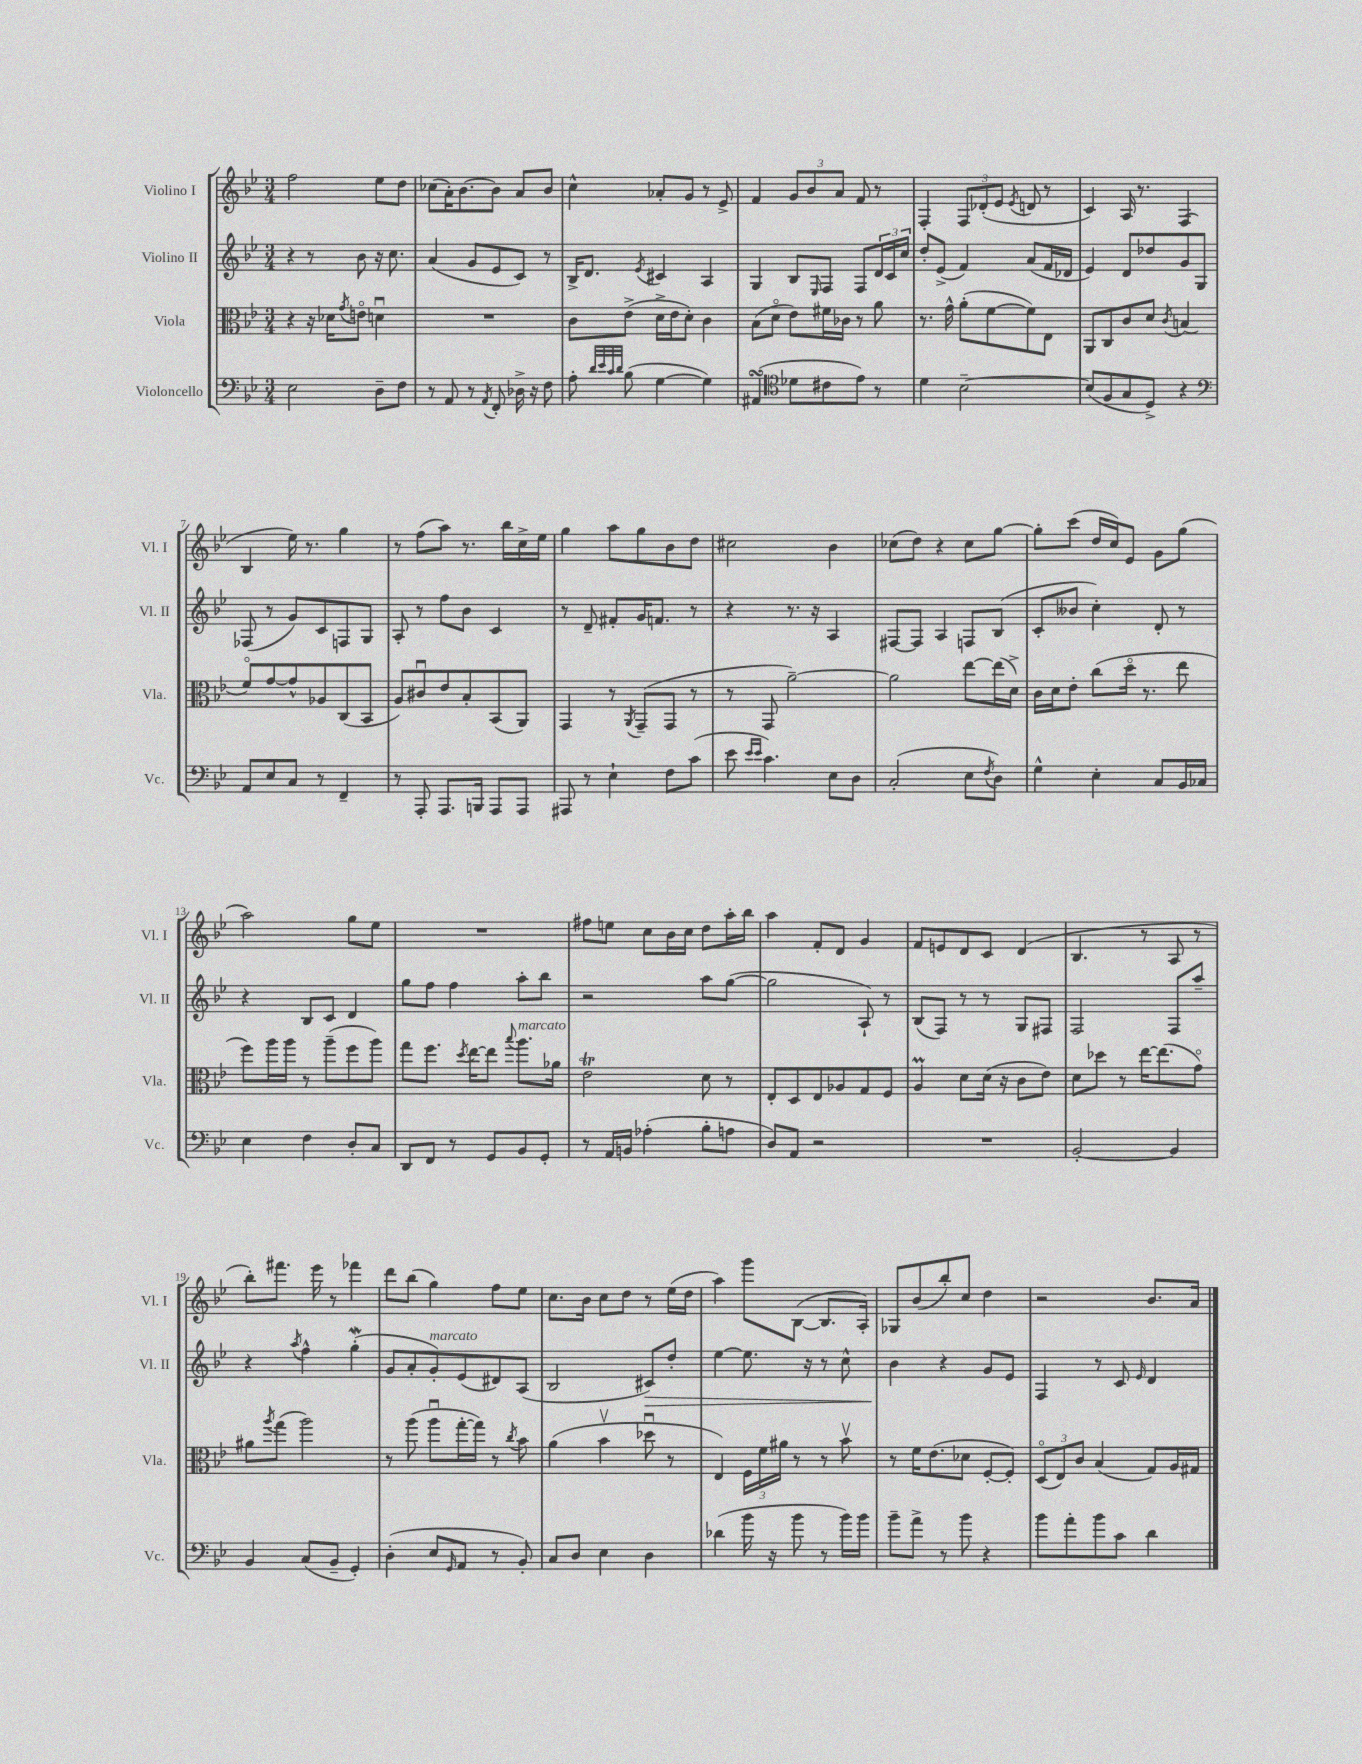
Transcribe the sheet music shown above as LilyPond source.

<<
\new StaffGroup <<
\new Staff = "s0" \with { instrumentName = "Violino I" shortInstrumentName = "Vl. I" } {
    \clef treble \key bes \major \numericTimeSignature \time 3/4
    f''2 ees''8 d''8 |
    ces''8( a'16-.) bes'8.~ bes'8 a'8 bes'8 |
    c''4-^ aes'8-. g'8 r8 ees'8-> |
    f'4 \tuplet 3/2 { g'8 bes'8 a'8 } f'8 r8 |
    f4-. \tuplet 3/2 { f8 des'8-.( ees'8 } \acciaccatura { ees'8 } d'8 r8 |
    c'4) a16 r8. f4( |
    bes4 ees''16) r8. g''4 |
    r8 f''8( a''8) r8. bes''16 c''16-> ees''16 |
    g''4 a''8 g''8 bes'8 d''8 |
    cis''2 bes'4 |
    ces''8( d''8) r4 ces''8 g''8~ |
    g''8-. c'''8( d''16 c''16) ees'8 g'8 g''8( |
    a''2) g''8 ees''8 |
    R2. |
    fis''8 e''8 c''8 bes'16 c''16 d''8 a''16-. bes''16 |
    a''4 f'8-. d'8 g'4 |
    f'8 e'8 d'8 c'8 d'4( |
    bes4. r8 a8 r8 |
    bes''8-.) fis'''8. ees'''16 r8 fes'''4 |
    d'''8 bes''8( g''4) f''8 ees''8 |
    c''8. bes'16 c''8 d''8 r8 ees''16( d''16 |
    a''4) g'''8 bes8~( bes8. a16-.) |
    ges8 bes'8( bes''8-.) c''8 d''4 |
    r2 bes'8. a'16 \bar "|." |
}
\new Staff = "s1" \with { instrumentName = "Violino II" shortInstrumentName = "Vl. II" } {
    \clef treble \key bes \major \numericTimeSignature \time 3/4
    r4 r8 bes'8 r16 c''8. |
    a'4( g'8 ees'8 c'8) r8 |
    bes16-> d'8. \acciaccatura { ees'8 } cis'4 a4 |
    g4 bes8 \grace { ees16 } f8 f8 \tuplet 3/2 { d'16 c'16 c''16 } |
    d''8-. ees'8->( f'4) a'8( f'16 des'16 |
    ees'4) d'8 des''8 g'8 g8 |
    fes8( r8 g'8) c'8 f8 g8 |
    a8-. r8 f''8 bes'8 c'4 |
    r8 d'8-- fis'8-. g'16 f'8. r8 |
    r4 r8. r16 a4 |
    fis8~ fis8 a4 f8 bes8( |
    c'8-. beses'8 c''4-.) d'8-. r8 |
    r4 bes8 c'8 d'4 |
    g''8 f''8 f''4 a''8-. bes''8 |
    r2 a''8 g''8~( |
    g''2 a8-!) r8 |
    bes8( f8) r8 r8 g8 fis8 |
    f2 f8 a''8-- |
    r4 \acciaccatura { a''8 } f''4-^ g''4-.\mordent( |
    g'8 a'8-. g'8-.^\markup { \italic "marcato" }) ees'8( dis'8) a8( |
    bes2 cis'8\>) d''8-. |
    ees''4~ ees''8. r16 r8 c''8-^ |
    bes'4\! r4 g'8 ees'8 |
    f4 r8 c'8 \grace { ees'16 } d'4 \bar "|." |
}
\new Staff = "s2" \with { instrumentName = "Viola" shortInstrumentName = "Vla." } {
    \clef alto \key bes \major \numericTimeSignature \time 3/4
    r4 r16 des'16 \acciaccatura { g'8 } e'8\flageolet d'4\downbow |
    R2. |
    c'8 ees'8->( d'16-> ees'16 d'8-.) c'4 |
    bes8( d'8\flageolet ees'8) fis'16 ces'16 r8 a'8 |
    r8. g'16-^ a'8-.( f'8~ f'8) ees8 |
    a,8 c8 c'8 d'8 \acciaccatura { c'8 } b4( |
    f'8\flageolet) g'8~ g'8-^ aes8 c8( bes,8 |
    a8) cis'8\downbow ees'8 bes8-. bes,8( a,8) |
    g,4 r8 \acciaccatura { a,8 } g,8--( g,8 r8 |
    r8 g,8 a'2~--) |
    a'2 ees''8~ ees''16( d'16->) |
    c'16 d'16 ees'8-. c''8( d''16\flageolet r8. ees''8 |
    f''8) a''16 a''16 r8 a''8--( f''8 a''8) |
    g''8 f''8. \acciaccatura { d''8 } ees''16~ ees''8 \appoggiatura { bes''8 } a''8.^\markup { \italic "marcato" } aes'16 |
    ees'2\trill d'8 r8 |
    ees8-. d8 ees8 aes8 g8 f8 |
    a4\prall d'8 d'16( r16 c'8 ees'8) |
    d'8 des''8 r8 ees''16~ ees''8.( g'8\flageolet) |
    ais'8 \acciaccatura { a''8 } g''8( a''2) |
    r8 a''8( a''8\downbow g''16~-. g''16) r8 \acciaccatura { c''8 } bes'8 |
    a'4( bes'4\upbow des''8\downbow r8 |
    ees4) \tuplet 3/2 { f16 f'16 ais'16 } r8 r8 bes'8\upbow |
    r8 f'16 ees'8.( des'8 f8~-. f8-.) |
    \tuplet 3/2 { d8\flageolet( ees8) c'8 } bes4( g8) a16 gis16 \bar "|." |
}
\new Staff = "s3" \with { instrumentName = "Violoncello" shortInstrumentName = "Vc." } {
    \clef bass \key bes \major \numericTimeSignature \time 3/4
    ees2 d8-- f8 |
    r8 a,8 r8 \acciaccatura { a,8 } f,8-. des16-> r16 f8 |
    a8-. \grace { d'32 ees'32 c'32 d'32 } bes8( g4~ g4) |
    ais,4\turn( \clef tenor des'8 cis'8 ees'8) r8 |
    d'4 bes2~-- |
    bes8( f8 g8 d8->) r4 |
    \clef bass a,8 ees8 c8 r8 f,4-- |
    r8 a,,8-. a,,8. b,,16 a,,8 a,,8 |
    ais,,8 r8 ees4-! f8 c'8( |
    ees'8 \grace { ees'16 ees'16 } c'4.) ees8 d8 |
    c2-.( ees8 \acciaccatura { f8 } d8) |
    g4-^ ees4-. c8 bes,16 ces16 |
    ees4 f4 d8-. c8 |
    d,8 f,8 r8 g,8 bes,8 g,8-. |
    r8 a,16 b,16 aes4-.( bes8-. a8 |
    d8) a,8 r2 |
    R2. |
    bes,2~-. bes,4 |
    bes,4 c8( bes,8-- g,4-.) |
    d4-.( ees8 \grace { g,16 } a,8 r8 bes,8-.) |
    c8 d8 ees4 d4 |
    des'4( bes'16 r16 bes'8 r8 bes'16) bes'16 |
    bes'8-- a'8-> r8 bes'8 r4 |
    bes'8 a'8-. bes'8 c'8 d'4 \bar "|." |
}
>>
>>
